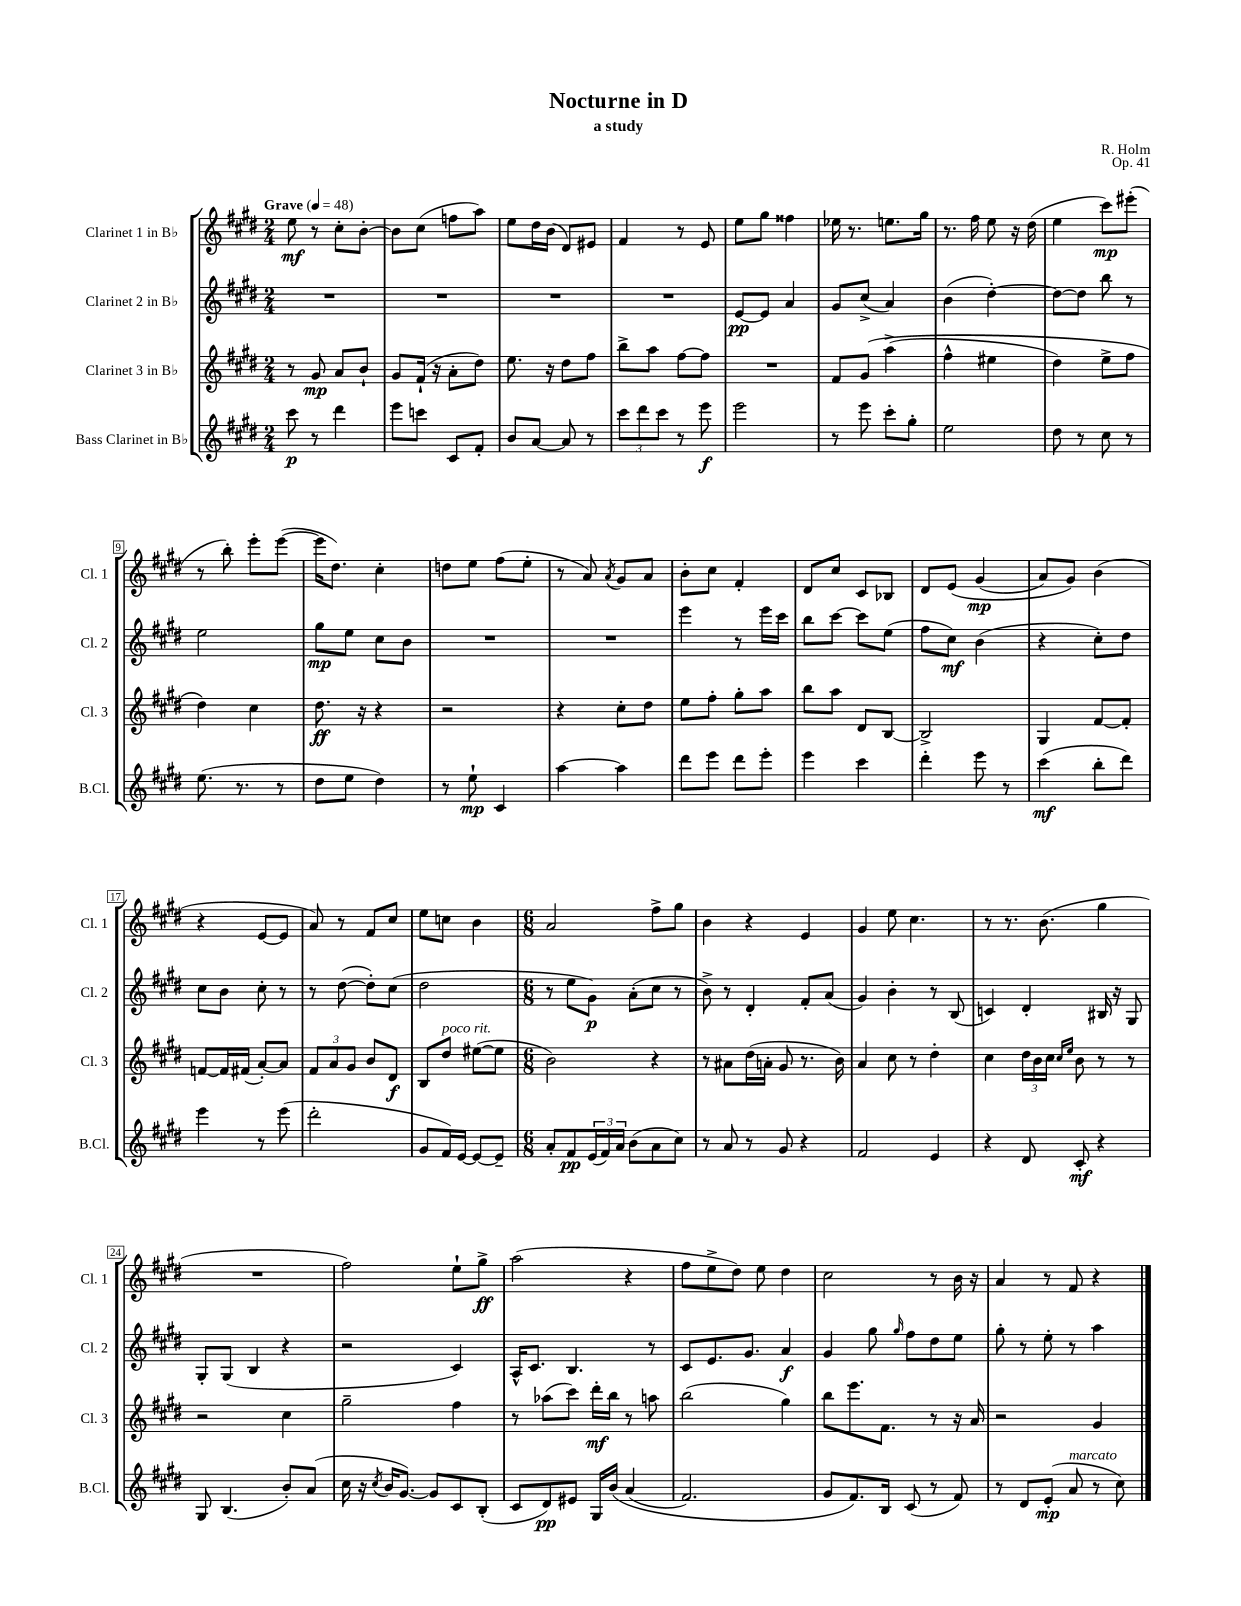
\header { title = "Nocturne in D" composer = "R. Holm" subtitle = "a study" opus = "Op. 41" }
<<
\new StaffGroup <<
\new Staff = "s0" \with { instrumentName = "Clarinet 1 in Bb" shortInstrumentName = "Cl. 1" } {
    \clef treble \key e \major \numericTimeSignature \time 2/4 \tempo "Grave" 4 = 48
    e''8\mf r8 cis''8-. b'8~-. |
    b'8 cis''8( f''8 a''8) |
    e''8 dis''16 b'16( dis'8) eis'8 |
    fis'4 r8 e'8 |
    e''8 gis''8 fisis''4 |
    ees''16 r8. e''8. gis''16 |
    r8. fis''16 e''8 r16 dis''16( |
    e''4 cis'''8\mp) eis'''8-.( |
    r8 b''8-.) e'''8-. e'''8~( |
    e'''16 dis''8.) cis''4-. |
    d''8 e''8 fis''8( e''8-. |
    r8 a'8) \acciaccatura { a'8 } gis'8 a'8 |
    b'8-. cis''8 fis'4-. |
    dis'8 cis''8 cis'8 bes8 |
    dis'8 e'8\( gis'4\mp( |
    a'8) gis'8\) b'4( |
    r4 e'8~ e'8 |
    a'8) r8 fis'8 cis''8 |
    e''8 c''8 b'4 |
    \numericTimeSignature \time 6/8 a'2 fis''8-> gis''8 |
    b'4 r4 e'4 |
    gis'4 e''8 cis''4. |
    r8 r8. b'8.( gis''4 |
    R2. |
    fis''2) e''8-! gis''8->\ff |
    a''2( r4 |
    fis''8 e''8-> dis''8) e''8 dis''4 |
    cis''2 r8 b'16 r16 |
    a'4 r8 fis'8 r4 \bar "|." |
}
\new Staff = "s1" \with { instrumentName = "Clarinet 2 in Bb" shortInstrumentName = "Cl. 2" } {
    \clef treble \key e \major \numericTimeSignature \time 2/4
    R2 |
    R2 |
    R2 |
    R2 |
    e'8~\pp e'8 a'4 |
    gis'8 cis''8->( a'4) |
    b'4( dis''4~-.) |
    dis''8~ dis''8 b''8 r8 |
    e''2 |
    gis''8\mp e''8 cis''8 b'8 |
    R2 |
    R2 |
    e'''4 r8 e'''16 cis'''16 |
    b''8 cis'''8~ cis'''8 e''8( |
    fis''8 cis''8\mf) b'4( |
    r4 cis''8-.) dis''8 |
    cis''8 b'8 cis''8-. r8 |
    r8 dis''8~( dis''8-.) cis''8( |
    dis''2 |
    \numericTimeSignature \time 6/8 r8 e''8 gis'8\p) a'8-.( cis''8 r8 |
    b'8->) r8 dis'4-. fis'8-. a'8( |
    gis'4) b'4-. r8 b8( |
    c'4) dis'4-. bis16 r16 gis8 |
    gis8-. gis8( b4 r4 |
    r2 cis'4) |
    a16-^ cis'8. b4. r8 |
    cis'8 e'8. gis'8. a'4\f |
    gis'4 gis''8 \grace { gis''16 } fis''8 dis''8 e''8 |
    gis''8-. r8 e''8-. r8 a''4 \bar "|." |
}
\new Staff = "s2" \with { instrumentName = "Clarinet 3 in Bb" shortInstrumentName = "Cl. 3" } {
    \clef treble \key e \major \numericTimeSignature \time 2/4
    r8 gis'8\mp a'8 b'8-! |
    gis'8 fis'16-!( r16 a'8-. dis''8) |
    e''8. r16 dis''8 fis''8 |
    b''8-> a''8 fis''8~ fis''8 |
    R2 |
    fis'8 gis'8\( a''4->( |
    fis''4-^ eis''4 |
    dis''4) e''8-> fis''8 |
    dis''4\) cis''4 |
    dis''8.\ff r16 r4 |
    r2 |
    r4 cis''8-. dis''8 |
    e''8 fis''8-. gis''8-. a''8 |
    b''8 a''8 dis'8 b8~ |
    b2-> |
    gis4 fis'8~ fis'8-. |
    f'8~ f'16 fis'16( a'8~-.) a'8 |
    \tuplet 3/2 { fis'8 a'8 gis'8 } b'8 dis'8\f |
    b8 dis''8^\markup { \italic "poco rit." } eis''8~( eis''8 |
    \numericTimeSignature \time 6/8 b'2) r4 |
    r8 ais'8 dis''16( a'16-. gis'8 r8. b'16) |
    a'4 cis''8 r8 dis''4-. |
    cis''4 \tuplet 3/2 { dis''16 b'16 cis''16 } \grace { cis''16 e''16 } b'8 r8 r8 |
    r2 cis''4 |
    gis''2-- fis''4 |
    r8 aes''8( cis'''8) dis'''16-.\mf b''16 r8 a''8 |
    b''2( gis''4) |
    b''8 e'''8. fis'8. r8 r16 a'16 |
    r2 gis'4 \bar "|." |
}
\new Staff = "s3" \with { instrumentName = "Bass Clarinet in Bb" shortInstrumentName = "B.Cl." } {
    \clef treble \key e \major \numericTimeSignature \time 2/4
    cis'''8\p r8 dis'''4 |
    e'''8 c'''8 cis'8 fis'8-. |
    b'8 a'8~ a'8 r8 |
    \tuplet 3/2 { cis'''8 dis'''8 cis'''8 } r8 e'''8\f |
    e'''2 |
    r8 e'''8 cis'''8-. gis''8-. |
    e''2 |
    dis''8 r8 cis''8 r8 |
    e''8.( r8. r8 |
    dis''8 e''8 dis''4) |
    r8 e''8-!\mp cis'4 |
    a''4~ a''4 |
    dis'''8 e'''8 dis'''8 e'''8-. |
    e'''4 cis'''4 |
    dis'''4-. e'''8 r8 |
    cis'''4\mf( b''8-. dis'''8) |
    e'''4 r8 e'''8( |
    dis'''2-. |
    gis'8 fis'16) e'16~ e'8~ e'8-- |
    \numericTimeSignature \time 6/8 a'8-. fis'8\pp \tuplet 3/2 { e'16( fis'16) a'16 } b'8( a'8 cis''8) |
    r8 a'8 r8 gis'8 r4 |
    fis'2 e'4 |
    r4 dis'8 cis'8-.\mf r4 |
    gis8 b4.( b'8-.) a'8( |
    cis''16 r16 \acciaccatura { cis''8 } b'16 gis'8.~) gis'8 cis'8 b8-.( |
    cis'8 dis'8\pp) eis'8 gis16 b'16\( a'4( |
    fis'2.) |
    gis'8 fis'8.\) b16 cis'8( r8 fis'8) |
    r8 dis'8 e'8-.\mp( a'8^\markup { \italic "marcato" } r8 cis''8) \bar "|." |
}
>>
>>
\layout { \context { \Score \override BarNumber.stencil = #(make-stencil-boxer 0.1 0.3 ly:text-interface::print) } }
